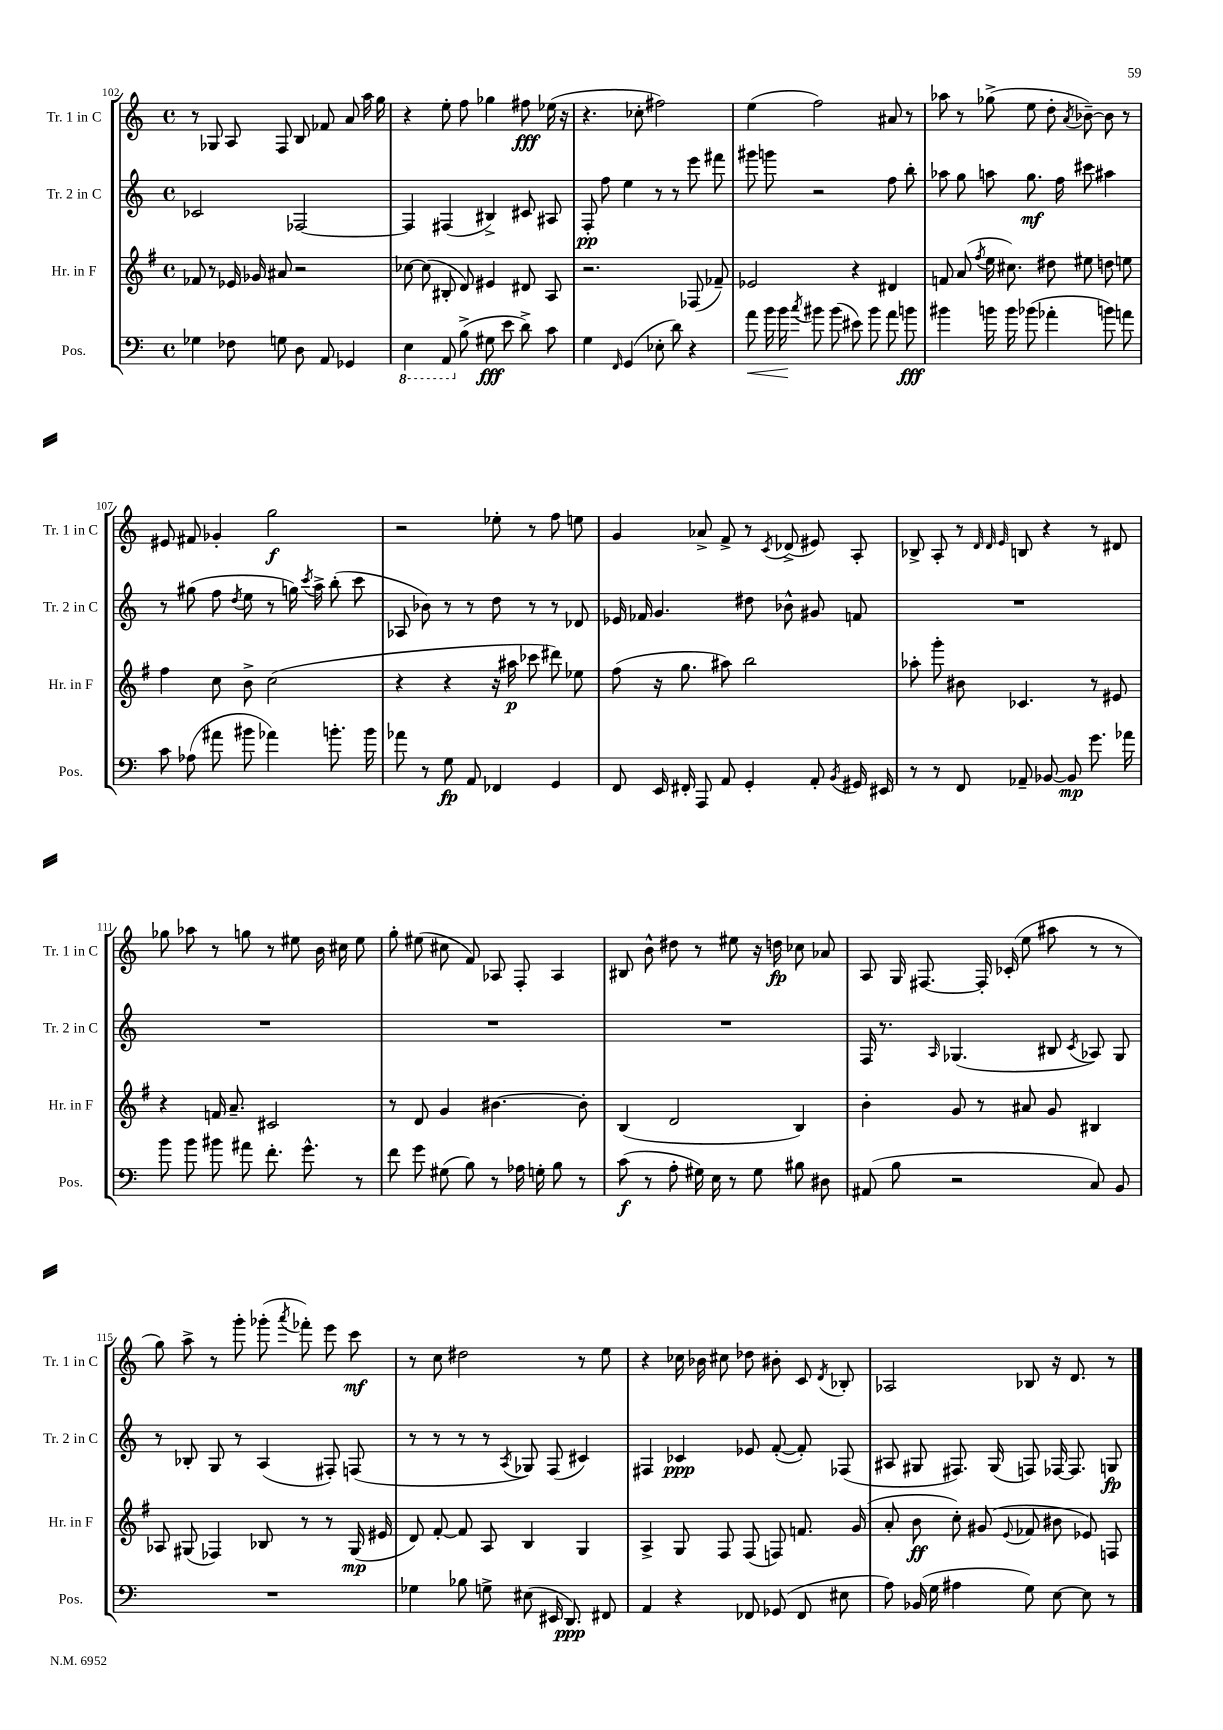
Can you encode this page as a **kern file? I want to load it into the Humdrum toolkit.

**kern	**dynam	**kern	**dynam	**kern	**dynam	**kern	**dynam
*part4	*part4	*part3	*part3	*part2	*part2	*part1	*part1
*staff4	*staff4	*staff3	*staff3	*staff2	*staff2	*staff1	*staff1
*I"Pos.	*	*I"Hr. in F	*	*I"Tr. 2 in C	*	*I"Tr. 1 in C	*
*I'Pos.	*	*I'Hr. in F	*	*I'Tr. 2 in C	*	*I'Tr. 1 in C	*
*clefF4	*	*clefG2	*	*clefG2	*	*clefG2	*
*k[]	*	*k[f#]	*	*k[]	*	*k[]	*
*M4/4	*	*M4/4	*	*M4/4	*	*M4/4	*
*met(c)	*	*met(c)	*	*met(c)	*	*met(c)	*
=102	=102	=102	=102	=102	=102	=102	=102
4G-X\	.	8f-X/	.	2c-X/	.	8r	.
.	.	8r	.	.	.	8G-X/	.
8F-X\	.	16e-X/	.	.	.	8A/	.
.	.	16g-X/	.	.	.	.	.
8Gn\	.	8a#X/	.	.	.	8F/	.
8D\	.	2r	.	[2F-X/	.	8B/	.
8AA/	.	.	.	.	.	8f-X/	.
4GG-X/	.	.	.	.	.	8a/	.
.	.	.	.	.	.	16aa\	.
.	.	.	.	.	.	16gg\	.
=103	=103	=103	=103	=103	=103	=103	=103
*8ba	*	*	*	*	*	*	*
4EE\	.	[8cc-X\	.	4F-/]	.	4r	.
.	.	(8cc-\]	.	.	.	.	.
8AAA/	.	8B#X'/	.	(4F#X/	.	8ee'\	.
*X8ba	*	*	*	*	*	*	*
(8B^\	.	8d/)	.	.	.	8ff\	.
8G#X\	fff	4e#X/	.	4B#X^/)	.	4gg-X\	.
8e\	.	.	.	.	.	.	.
8d^\)	.	8d#X/	.	8c#X/	.	8ff#X\	fff
8c\	.	8A/	.	8A#X/	.	(16ee-X\	.
.	.	.	.	.	.	16r	.
=104	=104	=104	=104	=104	=104	=104	=104
4G\	.	2.r	.	8F'/	pp	4.r	.
.	.	.	.	8ff\	.	.	.
16qqFF/	.	.	.	.	.	.	.
(4GG/	.	.	.	4ee\	.	.	.
.	.	.	.	.	.	8cc-X'\	.
8E-X'\	.	.	.	8r	.	2ff#X\)	.
8d\)	.	.	.	8r	.	.	.
4r	.	(8F-X/	.	8eee\	.	.	.
.	.	8f-X~/)	.	8fff#X\	.	.	.
=105	=105	=105	=105	=105	=105	=105	=105
!	!LO:HP:b	!	!	!	!	!	!
8a\	<	2e-X/	.	8ggg#X\	.	(4ee\	.
16b\	.	.	.	8gggn\	.	.	.
16b\	.	.	.	.	.	.	.
8qcc/	.	.	.	.	.	.	.
8b#X\	[	.	.	2r	.	2ff\)	.
(8b#\	.	.	.	.	.	.	.
8e#X\)	.	4r	.	.	.	.	.
8b#\	.	.	.	.	.	.	.
8a\	.	4d#X/	.	8ff\	.	8a#X/	.
8bn\	fff	.	.	8bb'\	.	8r	.
=106	=106	=106	=106	=106	=106	=106	=106
4b#X\	.	8fn/	.	8aa-X\	.	8aa-X\	.
.	.	(8a/	.	8gg\	.	8r	.
.	.	8qff#/	.	.	.	.	.
16bn\	.	16ee\	.	8aan\	.	(8gg-X^\	.
16b\	.	8.cc#X\)	.	.	.	.	.
(8b-X\	.	.	.	8.gg\	mf	8ee\	.
4a-X'\	.	8dd#X\	.	.	.	8dd'\	.
.	.	.	.	16ff\	.	.	.
.	.	.	.	.	.	8qa/	.
.	.	8ee#X\	.	8ccc#X\	.	[8b-X~\)	.
8bn\)	.	8ddn\	.	4aa#X\	.	8b-\]	.
8an\	.	8een\	.	.	.	8r	.
!!LO:LB:g=z
=107	=107	=107	=107	=107	=107	=107	=107
8c\	.	4ff#\	.	8r	.	8e#X/	.
(8A-X\	.	.	.	(8gg#X\	.	8f#X/	.
8a#X\	.	8cc\	.	8ff\	.	4g-X'/	.
.	.	.	.	8qdd/	.	.	.
8b#X\	.	8b^\	.	8ee\	.	.	.
4a-X\)	.	(2cc\	.	8r	.	2gg\	f
.	.	.	.	16ggn\)	.	.	.
.	.	.	.	8qccc/	.	.	.
.	.	.	.	16aa^\	.	.	.
8.bn'\	.	.	.	(8bb'\	.	.	.
.	.	.	.	8ccc\	.	.	.
16b\	.	.	.	.	.	.	.
=108	=108	=108	=108	=108	=108	=108	=108
8a-X\	.	4r	.	8A-X/	.	2r	.
8r	.	.	.	8b-X\)	.	.	.
8G\	fp	4r	.	8r	.	.	.
8AA/	.	.	.	8r	.	.	.
4FF-X/	.	16r	.	8dd\	.	8ee-X'\	.
.	.	16aa#X\	p	.	.	.	.
.	.	8ccc-X\	.	8r	.	8r	.
4GG/	.	8ddd#X\)	.	8r	.	8ff\	.
.	.	8ee-X\	.	8d-X/	.	8een\	.
=109	=109	=109	=109	=109	=109	=109	=109
8FF/	.	(8ff#\	.	16e-X/	.	4g/	.
.	.	.	.	16f-X/	.	.	.
16EE/	.	16r	.	4.g/	.	.	.
16FF#X'/	.	8.gg\	.	.	.	.	.
8AAA/	.	.	.	.	.	8a-X^/	.
8AA/	.	8aa#X\)	.	.	.	8f^/	.
4GG'/	.	2bb\	.	8dd#X\	.	8r	.
.	.	.	.	.	.	8qc/	.
.	.	.	.	8b-X^^\	.	(8d-X^/	.
8AA'/	.	.	.	8g#X/	.	8e#X/)	.
8qBB/	.	.	.	.	.	.	.
16GG#X/	.	.	.	8fn/	.	8A'/	.
16EE#X/	.	.	.	.	.	.	.
=110	=110	=110	=110	=110	=110	=110	=110
8r	.	8aa-X'\	.	1r	.	8B-X^/	.
8r	.	8ggg'\	.	.	.	8A'/	.
8FF/	.	8b#X\	.	.	.	8r	.
.	.	.	.	.	.	32qqd/	.
.	.	.	.	.	.	32qqd/	.
.	.	.	.	.	.	32qqe/	.
8AA-X~/	.	4.c-X/	.	.	.	8Bn/	.
[8BB-X/	.	.	.	.	.	4r	.
8BB-/]	mp	.	.	.	.	.	.
8.g\	.	8r	.	.	.	8r	.
.	.	8e#X/	.	.	.	8d#X/	.
16a-X\	.	.	.	.	.	.	.
!!LO:LB:g=z
=111	=111	=111	=111	=111	=111	=111	=111
8b\	.	4r	.	1r	.	8gg-X\	.
8b\	.	.	.	.	.	8aa-X\	.
8b#X\	.	16fn/	.	.	.	8r	.
.	.	8.a~/	.	.	.	.	.
8a#X\	.	.	.	.	.	8ggn\	.
8.f'\	.	2c#X/	.	.	.	8r	.
.	.	.	.	.	.	8ee#X\	.
8.g^^\	.	.	.	.	.	.	.
.	.	.	.	.	.	16b\	.
.	.	.	.	.	.	16cc#X\	.
8r	.	.	.	.	.	8ee#\	.
=112	=112	=112	=112	=112	=112	=112	=112
8f\	.	8r	.	1r	.	8gg'\	.
8g\	.	8d/	.	.	.	(8ee#X\	.
(8G#X\	.	4g/	.	.	.	8cc#X\	.
8B\)	.	.	.	.	.	8f/)	.
8r	.	[4.b#X\	.	.	.	8A-X/	.
16A-X\	.	.	.	.	.	8F'/	.
16Gn'\	.	.	.	.	.	.	.
8B\	.	.	.	.	.	4A-/	.
8r	.	8b#'\]	.	.	.	.	.
=113	=113	=113	=113	=113	=113	=113	=113
(8c\	f	(4B/	.	1r	.	8B#X/	.
8r	.	.	.	.	.	8b^^\	.
8A'\	.	2d/	.	.	.	8dd#X\	.
16G#X\)	.	.	.	.	.	8r	.
16E\	.	.	.	.	.	.	.
8r	.	.	.	.	.	8ee#X\	.
8G#\	.	.	.	.	.	16r	.
.	.	.	.	.	.	16ddn\	fp
8B#X\	.	4B/)	.	.	.	8cc-X\	.
8D#X\	.	.	.	.	.	8a-X/	.
=114	=114	=114	=114	=114	=114	=114	=114
(8AA#X/	.	4b'\	.	16F/	.	8A/	.
.	.	.	.	8.r	.	.	.
8B\	.	.	.	.	.	16G/	.
.	.	.	.	.	.	[8.F#X/	.
.	.	.	.	16qqA/	.	.	.
2r	.	8g/	.	(4.G-X/	.	.	.
.	.	8r	.	.	.	16F#'/]	.
.	.	.	.	.	.	(16c-X'/	.
.	.	8a#X/	.	.	.	8ee\	.
.	.	8g/	.	8B#X/	.	8aa#X\	.
.	.	.	.	8qc/	.	.	.
8C/)	.	4B#X/	.	8A-X/)	.	8r	.
8BB/	.	.	.	8G-/	.	8r	.
!!LO:LB:g=z
=115	=115	=115	=115	=115	=115	=115	=115
1r	.	8A-X/	.	8r	.	8gg\)	.
.	.	(8G#X/	.	8B-X'/	.	8aa^\	.
.	.	4F-X/)	.	8G/	.	8r	.
.	.	.	.	8r	.	8ggg'\	.
.	.	8B-X/	.	(4A/	.	(8ggg-X'\	.
.	.	.	.	.	.	8qaaa/	.
.	.	8r	.	.	.	8fff-X'\)	.
.	.	8r	.	8F#X'/)	.	8eee\	.
.	.	(16G#/	mp	(8Fn/	.	8ccc\	mf
.	.	16e#X/	.	.	.	.	.
=116	=116	=116	=116	=116	=116	=116	=116
4G-X\	.	8d/)	.	8r	.	8r	.
.	.	[8f#'/	.	8r	.	8cc\	.
8B-X\	.	8f#/]	.	8r	.	2dd#X\	.
8Gn^\	.	8A/	.	8r	.	.	.
.	.	.	.	8qA/	.	.	.
(8E#X\	.	4B/	.	8G-X/)	.	.	.
16EE#X/	.	.	.	(8F/	.	.	.
8.DD/)	ppp	.	.	.	.	.	.
.	.	4G/	.	4c#X/)	.	8r	.
8FF#X/	.	.	.	.	.	8ee\	.
=117	=117	=117	=117	=117	=117	=117	=117
4AA/	.	4A^/	.	4F#X/	.	4r	.
4r	.	8G/	.	4c-X/	ppp	16cc-X\	.
.	.	.	.	.	.	16b-X\	.
.	.	8F#/	.	.	.	8cc#X\	.
8FF-X/	.	(8F#/	.	8e-X/	.	8dd-X\	.
(8GG-X/	.	8Fn/)	.	([8f'/	.	8b#X'\	.
8FF-/	.	8.fn/	.	8f'/])	.	8c/	.
.	.	.	.	.	.	8qd/	.
8E#X\	.	.	.	(8F-X/	.	8B-X'/	.
.	.	(16g/	.	.	.	.	.
=118	=118	=118	=118	=118	=118	=118	=118
8A\)	.	8a'/	.	8A#X/	.	2A-X/	.
(16BB-X/	.	8b\	ff	8G#X/	.	.	.
16G\	.	.	.	.	.	.	.
4A#X\	.	8cc'\)	.	8.F#X/)	.	.	.
.	.	(8g#X/	.	.	.	.	.
.	.	.	.	(16G#/	.	.	.
.	.	8qqe/	.	.	.	.	.
8G\)	.	8f-X/	.	8Fn/)	.	8B-X/	.
[8E\	.	8b#X\	.	[16F-X/	.	16r	.
.	.	.	.	8.F-/]	.	8.d/	.
8E\]	.	8e-X/)	.	.	.	.	.
8r	.	8Fn/	.	8Gn/	fp	8r	.
==	==	==	==	==	==	==	==
*-	*-	*-	*-	*-	*-	*-	*-
